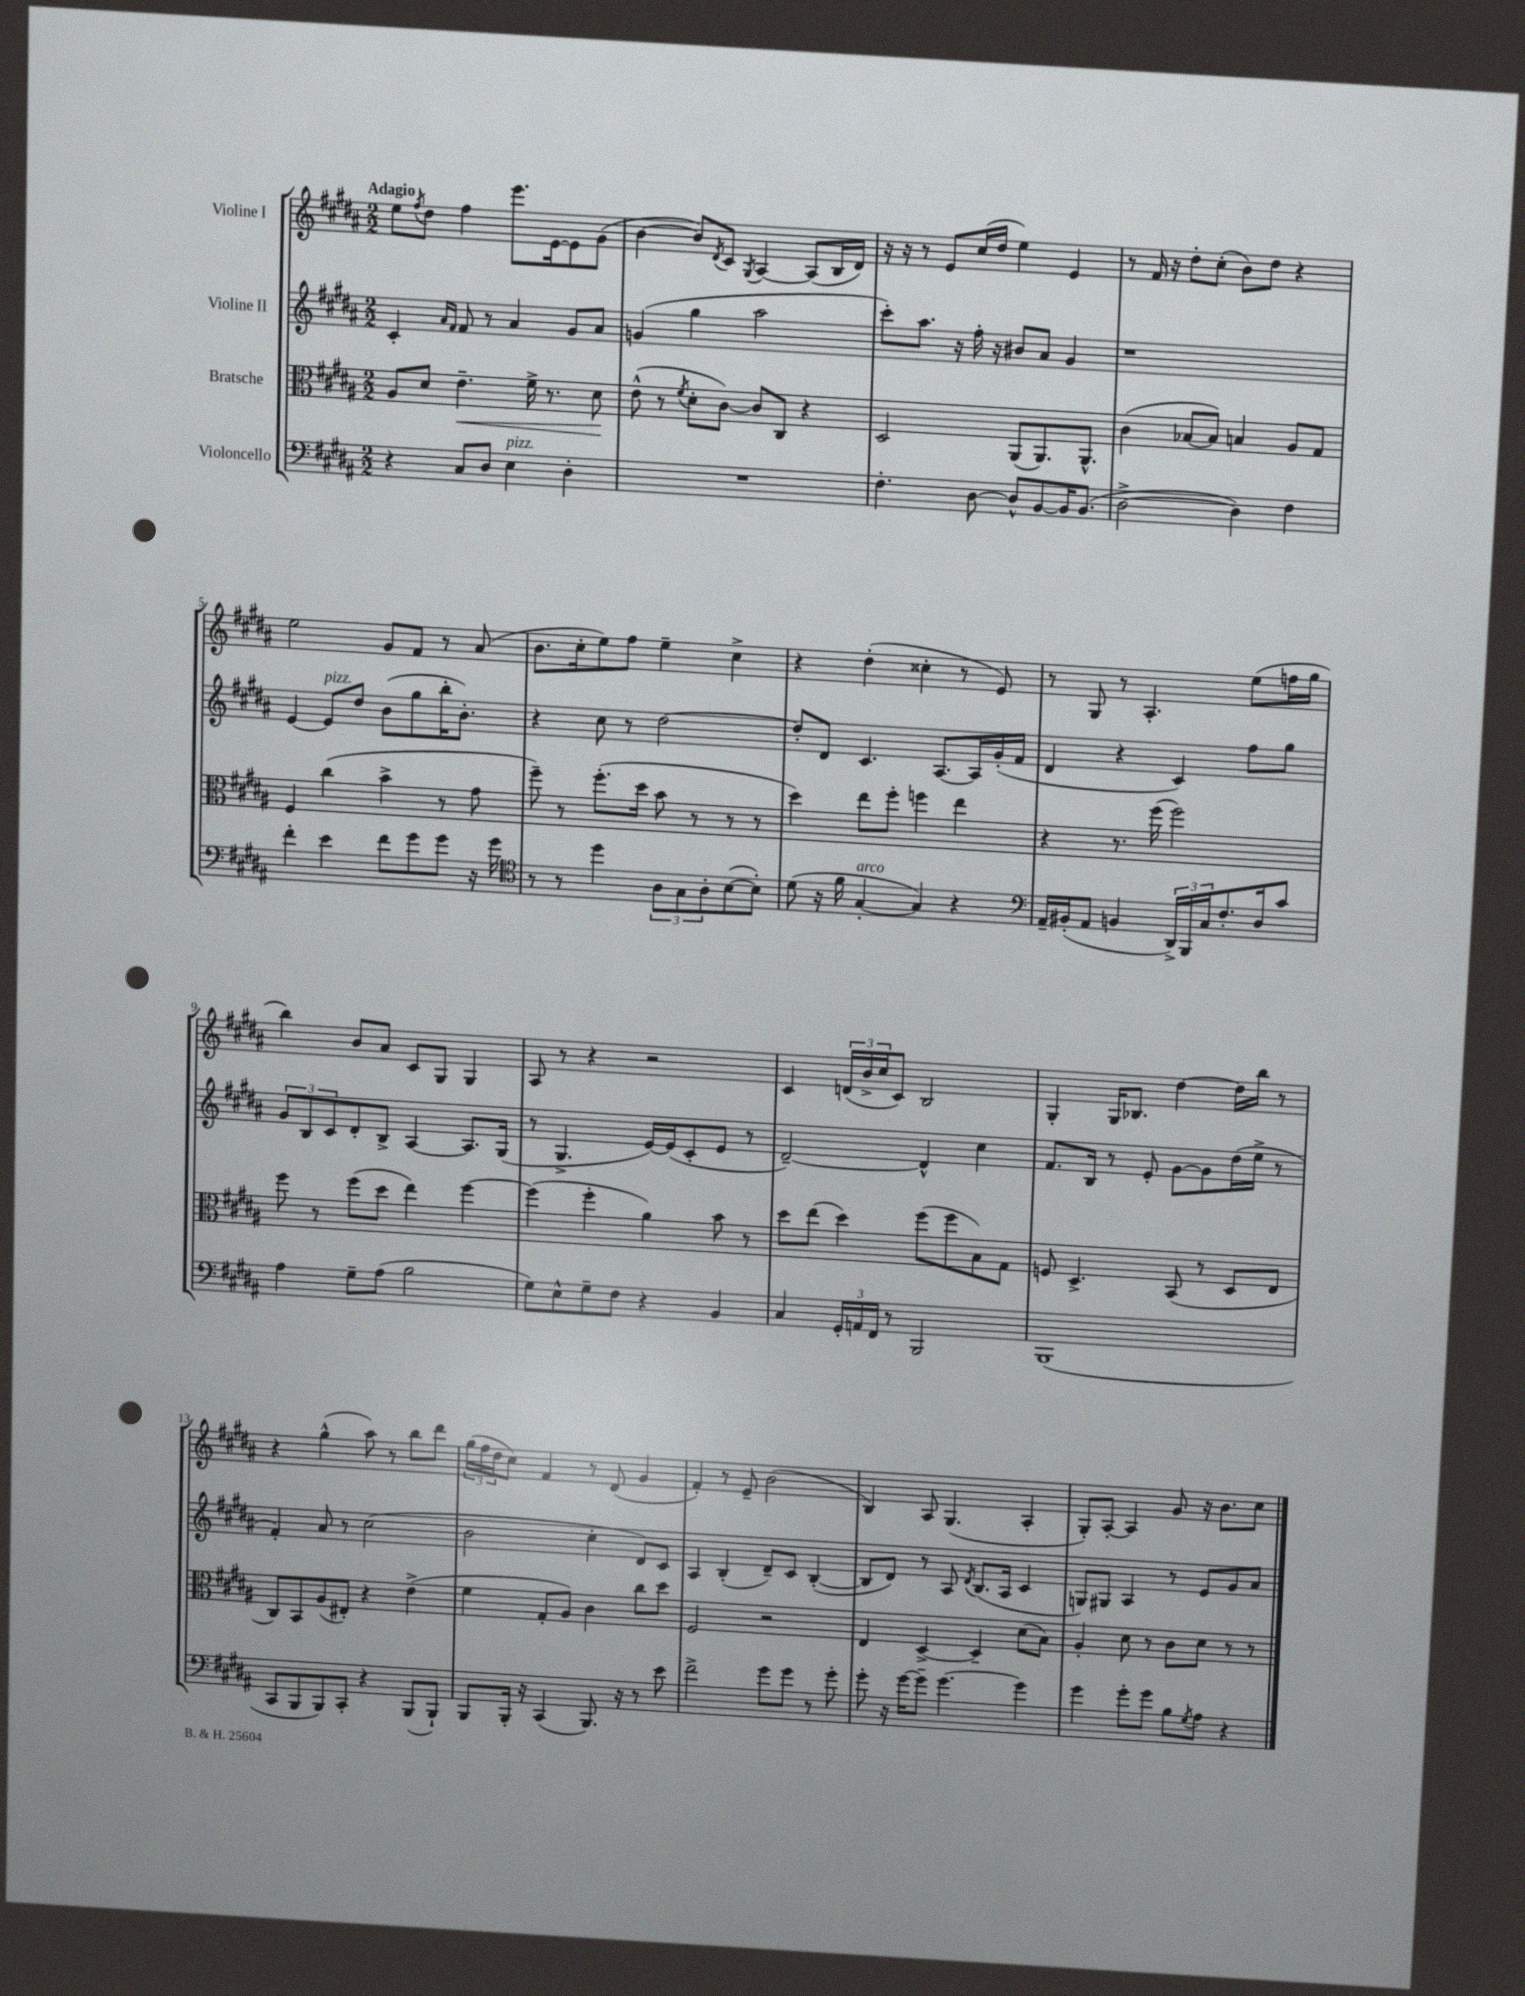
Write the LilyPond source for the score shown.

<<
\new StaffGroup <<
\new Staff = "s0" \with { instrumentName = "Violine I" } {
    \clef treble \key b \major \numericTimeSignature \time 2/2 \tempo "Adagio"
    e''8 \acciaccatura { fis''8 } dis''8 fis''4 e'''8. e'16~ e'8 gis'8( |
    b'4~ b'8) \acciaccatura { dis'8 } cis'8 \acciaccatura { gis8 } ais4~ ais8( b16 dis'16) |
    r16 r16 r8 e'8 cis''16( dis''16 e''4) e'4 |
    r8 fis'16 r16 dis''8-. cis''8-.( b'8) dis''8 r4 |
    e''2 gis'8 fis'8 r8 ais'8( |
    b'8. cis''16-. e''8) fis''8 e''4-- cis''4-> |
    r4 dis''4-.( cisis''4-. r8 e'8) |
    r8 gis8 r8 ais4.-. e''8( f''16 gis''16 |
    b''4) b'8 ais'8 cis'8 gis8 gis4 |
    ais8 r8 r4 r2 |
    cis'4 \tuplet 3/2 { d'16( b'16-> cis''16 } cis'8) b2 |
    gis4-. gis16 bes8. dis''4~ dis''16 b''16 r8 |
    r4 gis''4-^( ais''8) r8 b''8 dis'''8 |
    \tuplet 3/2 { gis''16( fis''16 dis''16 } cis''8) fis'4 r8 dis'8( gis'4 |
    fis'4-.) r8 e'8-- b'2( |
    b4) ais8 gis4.( ais4-. |
    gis8-.) ais8~-. ais4 gis'8 r16 b'8. cis''8 \bar "|." |
}
\new Staff = "s1" \with { instrumentName = "Violine II" } {
    \clef treble \key b \major \numericTimeSignature \time 2/2
    cis'4-. \grace { ais'16 fis'16 } fis'8 r8 ais'4 gis'8 ais'8 |
    g'4( gis''4 ais''2 |
    cis'''8-.) ais''8. r16 fis''16-. r16 bis'8 ais'8 gis'4 |
    r1 |
    e'4~ e'8^\markup { \italic "pizz." } dis''8 b'8( gis''8 b''16-. b'8.-.) |
    r4 cis''8 r8 dis''2~ |
    dis''8-. dis'8 cis'4. ais8.~ ais16 gis'16-.( fis'16 |
    dis'4 r4 cis'4) fis''8 gis''8 |
    \tuplet 3/2 { gis'8 b8 cis'8 } dis'8-. b8-> ais4~ ais8. gis16( |
    r8 gis4.-> e'16~) e'16( cis'8-. e'8 r8 |
    dis'2~--) dis'4-^ cis''4 |
    fis'8. b16 r8 e'8-. gis'8~ gis'8 dis''16( e''16-> r8 |
    fis'4-.) ais'8 r8 cis''2( |
    b'2 cis''4-. dis'8) cis'8 |
    ais4 b4-.( dis'8--) cis'8 b4~-.( |
    b8 dis'8) r8 ais8 \acciaccatura { dis'8 } b8.( ais16 cis'4 |
    g8) gis8 ais4 r8 e'8 gis'8 ais'8 \bar "|." |
}
\new Staff = "s2" \with { instrumentName = "Bratsche" } {
    \clef alto \key b \major \numericTimeSignature \time 2/2
    ais8 dis'8 e'4.--\< fis'16-> r8. dis'8\! |
    e'8-^( r8 \acciaccatura { fis'8 } dis'8-. cis'8~) cis'8 cis8 r4 |
    dis2 ais,8( ais,8.) ais,8.-^ |
    cis'4( bes8~ bes8) b4 ais8 gis8 |
    fis4 cis''4( b'4-> r8 gis'8 |
    fis''8--) r8 fis''8.-.( dis''16 b'8 r8 r8 r8 |
    dis''4) e''8 fis''8-. f''4 e''4 |
    r4 r8. fis''16( fis''2) |
    fis''8 r8 fis''8( dis''8 e''4) fis''4~ |
    fis''4( fis''4-. ais'4) b'8 r8 |
    dis''8 e''8( dis''4) fis''8( fis''8 b8) gis8 |
    f8 dis4.-> b,8( r8 dis8 e8 |
    cis8) b,8 ais8( eis8-.) r4 e'4->( |
    fis'4 gis8-. ais8) cis'4 cis''8 dis''8 |
    fis2 r2 |
    e4 dis4~-> dis4-- dis'8( b8) |
    ais4-. dis'8 r8 cis'8 dis'8 r8 r8 \bar "|." |
}
\new Staff = "s3" \with { instrumentName = "Violoncello" } {
    \clef bass \key b \major \numericTimeSignature \time 2/2
    r4 cis8 dis8 e4^\markup { \italic "pizz." } dis4-. |
    R1 |
    fis4.-. dis8~ dis8-^ b,8~ b,16 b,8.( |
    dis2~-> dis4) fis4 |
    fis'4-. e'4 fis'8 gis'8 gis'8 r16 gis'16 |
    \clef tenor r8 r8 dis''4 \tuplet 3/2 { ais8 gis8 ais8-. } b8~( b8-.) |
    dis'8( r16 fis'16 gis4~-.^\markup { \italic "arco" } gis4) r4 |
    \clef bass ais,16-- bis,16-.( ais,8 b,4 \tuplet 3/2 { dis,16->) b,,16 cis16 } fis8.-. dis16 cis'8 |
    ais4 gis8-- ais8( b2 |
    gis8) e8-^ gis8-- fis8 r4 b,4 |
    cis4 \tuplet 3/2 { gis,16-. a,16 fis,16 } r8 b,,2 |
    b,,1( |
    cis,8 b,,8 b,,8) cis,8-. r4 b,,8( b,,8-!) |
    b,,8 b,,16-. r16 cis,4( b,,8.) r16 r8 e'8 |
    fis'2-> gis'8 gis'8 r8 gis'8-. |
    gis'8-. r16 gis'16~ gis'8-- gis'4.~ gis'4 |
    gis'4 gis'8-. gis'8 b8 \acciaccatura { gis8 } ais8 r4 \bar "|." |
}
>>
>>
